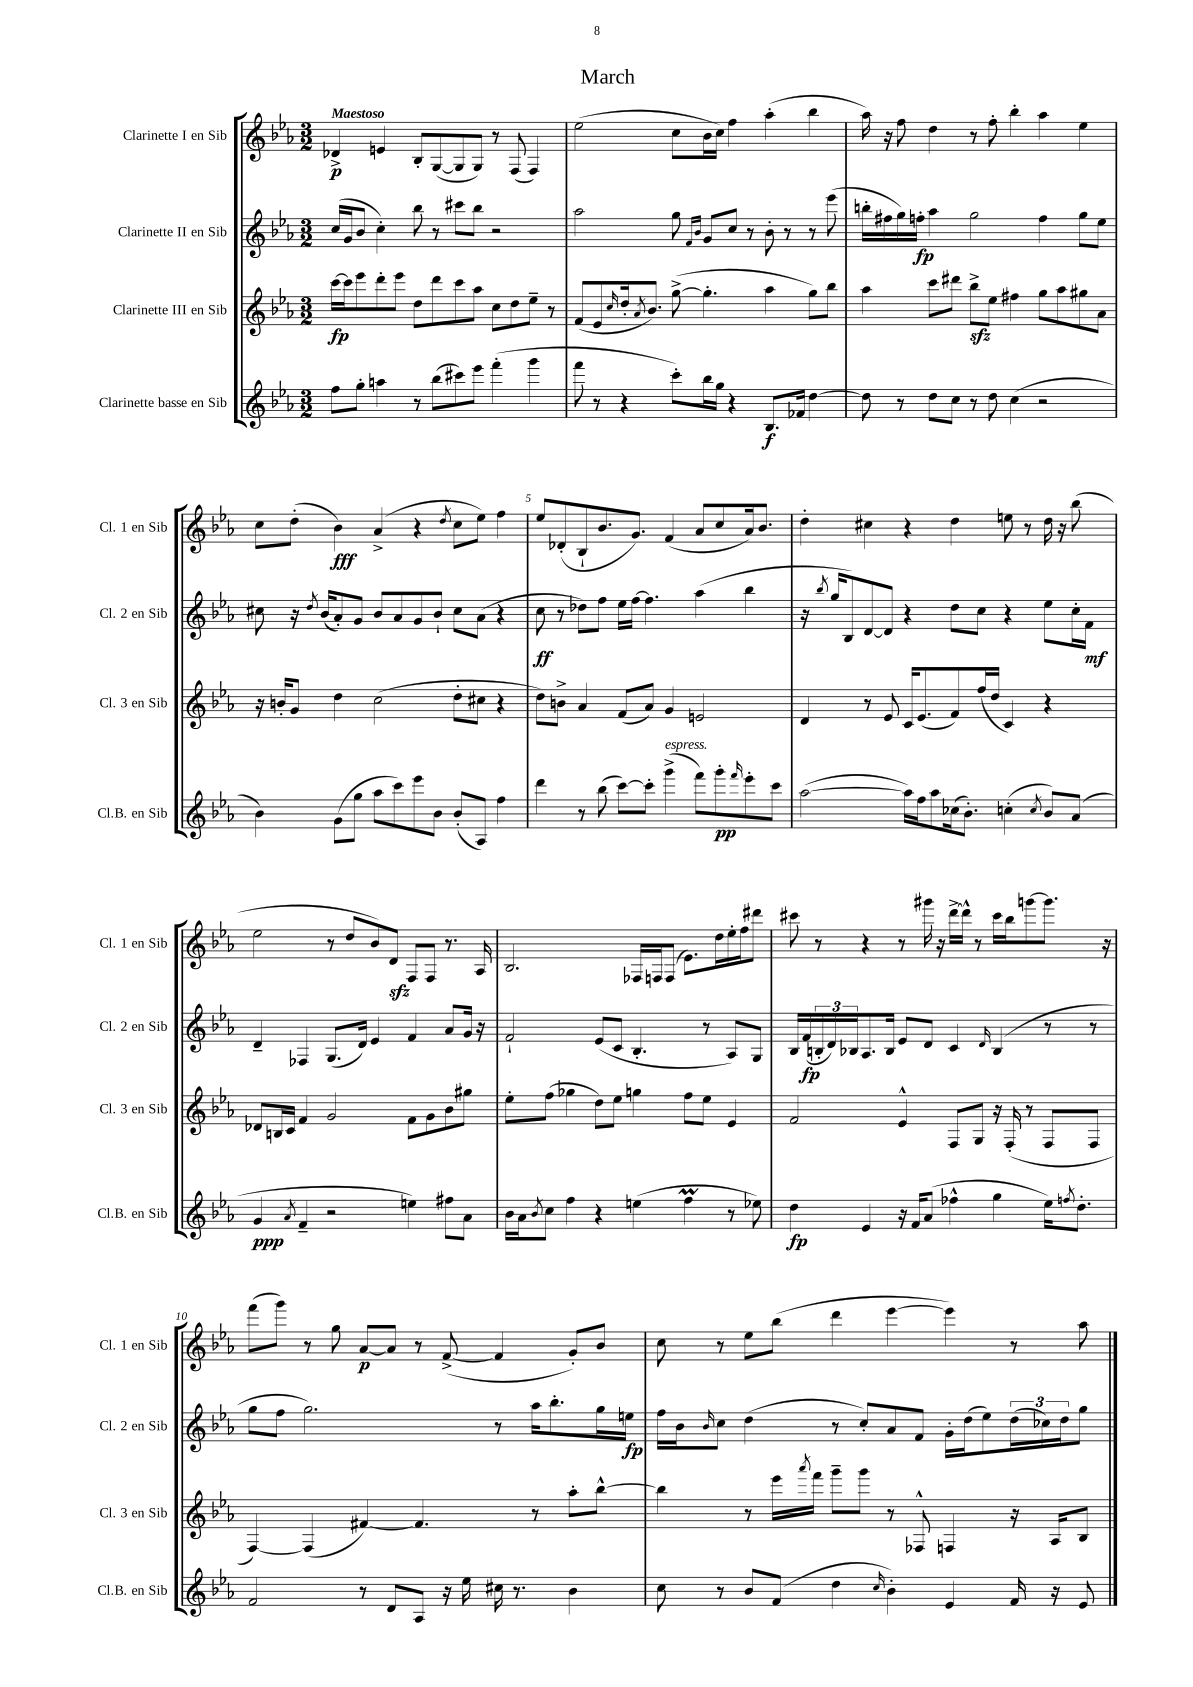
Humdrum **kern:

**kern	**dynam	**kern	**dynam	**kern	**dynam	**kern	**dynam
*part4	*part4	*part3	*part3	*part2	*part2	*part1	*part1
*staff4	*staff4	*staff3	*staff3	*staff2	*staff2	*staff1	*staff1
*I"Clarinette basse en Sib	*	*I"Clarinette III en Sib	*	*I"Clarinette II en Sib	*	*I"Clarinette I en Sib	*
*I'Cl.B. en Sib	*	*I'Cl. 3 en Sib	*	*I'Cl. 2 en Sib	*	*I'Cl. 1 en Sib	*
*clefG2	*	*clefG2	*	*clefG2	*	*clefG2	*
*k[b-e-a-]	*	*k[b-e-a-]	*	*k[b-e-a-]	*	*k[b-e-a-]	*
*M3/2	*	*M3/2	*	*M3/2	*	*M3/2	*
=1	=1	=1	=1	=1	=1	=1	=1
!	!	!	!	!	!	!LO:TX:a:B:t=Maestoso	!
8ff\L	.	[16ccc\LL	fp	(16cc/LL	.	4d-X^/	p
.	.	16ccc\J]	.	16g/J	.	.	.
8gg'\J	.	8eee-\	.	8b-/J	.	.	.
4aan\	.	8ddd'\	.	4cc'\)	.	4en/	.
.	.	8eee-\J	.	.	.	.	.
8r	.	8dd\L	.	8bb-\	.	8B-'/L	.
(8bb-\L	.	8ddd\	.	8r	.	([8G/	.
8ccc#X\)	.	8ccc\	.	8ccc#X\L	.	8G/]	.
8eee-\J	.	8aa-\J	.	8bb-\J	.	8G/J)	.
(4fff'\	.	8cc\L	.	2r	.	8r	.
.	.	8dd\	.	.	.	(8F/	.
4ggg\	.	8ee-~\J	.	.	.	4F/)	.
.	.	8r	.	.	.	.	.
=2	=2	=2	=2	=2	=2	=2	=2
8fff\	.	(8f/L	.	2aa-\	.	(2ee-\	.
8r	.	8e-/	.	.	.	.	.
.	.	16qqcc/	.	.	.	.	.
4r	.	16dd'/k	.	.	.	.	.
.	.	8qa-/	.	.	.	.	.
.	.	8.b-/J)	.	.	.	.	.
8ccc'\L)	.	([8gg^\	.	8gg\	.	8cc\L	.
.	.	.	.	16qqf/LL	.	.	.
.	.	.	.	16qqb-/JJ	.	.	.
16bb-\L	.	4.gg'\]	.	8g/L	.	16b-\L	.
16gg\JJ	.	.	.	.	.	16cc\JJ)	.
4r	.	.	.	8cc/J	.	4ff\	.
.	.	.	.	8r	.	.	.
8.B-/L	f	4aa-\	.	8b-'\	.	(4aa-'\	.
.	.	.	.	8r	.	.	.
16f-X/Jk	.	.	.	.	.	.	.
[4dd\	.	8gg\L)	.	8r	.	4bb-\	.
.	.	8bb-\J	.	(8eee-\	.	.	.
=3	=3	=3	=3	=3	=3	=3	=3
8dd\]	.	4aa-\	.	16bbn'\LL	.	16aa-\)	.
.	.	.	.	16ff#X\	.	16r	.
8r	.	.	.	16gg\)	.	8ff\	.
.	.	.	.	16ffn'\JJ	fp	.	.
8dd\L	.	8ccc\L	.	4aa-\	.	4dd\	.
8cc\J	.	8ddd#X\J	.	.	.	.	.
8r	.	8bb-zz^\L	.	2gg\	.	8r	.
8dd\	.	8ee-\J	.	.	.	8ff'\	.
(4cc\	.	4ff#X\	.	.	.	4bb-'\	.
2r	.	8gg\L	.	4ff\	.	4aa-\	.
.	.	8aa-\	.	.	.	.	.
.	.	8gg#X\	.	8gg\L	.	4ee-\	.
.	.	8a-\J	.	8ee-\J	.	.	.
!!LO:LB:g=z
=4	=4	=4	=4	=4	=4	=4	=4
4b-\)	.	16r	.	8cc#X\	.	8cc\L	.
.	.	16bn'/KL	.	.	.	.	.
.	.	8g/J	.	16r	.	(8dd'\J	.
.	.	.	.	8qdd/	.	.	.
.	.	.	.	(16b-/KL	.	.	.
(8g\L	.	4dd\	.	8a-'/)	.	4b-\)	fff
8gg\J	.	.	.	8g/J	.	.	.
8aa-\L	.	(2cc\	.	8b-/L	.	(4a-^/	.
8ccc\)	.	.	.	8a-/	.	.	.
8eee-\	.	.	.	8g/	.	4r	.
8b-\J	.	.	.	8b-`/J	.	.	.
.	.	.	.	.	.	8qdd/	.
(8b-'/L	.	8dd'\L	.	8cc#\L	.	8cc\L	.
8A-/J)	.	8cc#X\J	.	(8a-\J	.	8ee-\J)	.
4ff\	.	4r	.	4r	.	4ff\	.
=5	=5	=5	=5	=5	=5	=5	=5
4ddd\	.	8dd\L)	.	8cc\	ff	8ee-/L	.
.	.	8bn^\J	.	8r	.	(8d-X'/	.
8r	.	4a-/	.	8dd-X\L)	.	8B-`/	.
(8bb-\	.	.	.	8ff\J	.	8.b-/	.
[8ccc\L)	.	(8f/L	.	16ee-\LL	.	.	.
.	.	.	.	[16ff\JJ	.	8.g/J)	.
8ccc'\J]	.	8a-/J)	.	4.ff\]	.	.	.
!LO:TX:a:i:t=espress.	!	!	!	!	!	!	!
(4ggg^\	.	4g/	.	.	.	(4f/	.
8fff\L)	.	2en/	.	(4aa-\	.	8a-/L	.
8ggg'\	pp	.	.	.	.	8cc/	.
16qqfff/	.	.	.	.	.	.	.
8eee-'\	.	.	.	4bb-\	.	16a-/k)	.
.	.	.	.	.	.	8.b-/J	.
8ccc\J	.	.	.	.	.	.	.
=6	=6	=6	=6	=6	=6	=6	=6
([2aa-\	.	4d/	.	16r	.	4dd'\	.
.	.	.	.	8qbb-/	.	.	.
.	.	.	.	16gg/KL	.	.	.
.	.	.	.	8B-/)	.	.	.
.	.	8r	.	[8d/	.	4cc#X\	.
.	.	8e-/	.	8d/J]	.	.	.
16aa-\LL])	.	16c/KL	.	4r	.	4r	.
16ff\J	.	(8.e-/	.	.	.	.	.
8aa-\	.	.	.	.	.	.	.
(16cc-X\k	.	8f/)	.	8dd\L	.	4dd\	.
8.b-'\J)	.	.	.	.	.	.	.
.	.	(16ff/L	.	8cc\J	.	.	.
.	.	16dd/JJ	.	.	.	.	.
(4ccn'\	.	4c/)	.	4r	.	8een\	.
.	.	.	.	.	.	8r	.
8qcc/	.	.	.	.	.	.	.
8b-/L)	.	4r	.	8ee-\L	.	16dd\	.
.	.	.	.	.	.	16r	.
(8a-/J	.	.	.	16cc'\L	.	(8bb-\	.
.	.	.	.	16f\JJ	mf	.	.
!!LO:LB:g=z
=7	=7	=7	=7	=7	=7	=7	=7
4g/	ppp	8d-X/L	.	4d~/	.	2ee-\	.
.	.	16Bn/L	.	.	.	.	.
.	.	16c/JJ	.	.	.	.	.
8qa-/	.	.	.	.	.	.	.
4f~/	.	4f/	.	4F-X/	.	.	.
2r	.	2g/	.	(8.G/L	.	8r	.
.	.	.	.	.	.	8dd/L	.
.	.	.	.	16d/Jk)	.	.	.
.	.	.	.	4e-/	.	8b-/)	.
.	.	.	.	.	.	8dzz/J	.
4een\)	.	8f\L	.	4f/	.	8F/L	.
.	.	8g\	.	.	.	8F/J	.
8ff#X\L	.	8b-\	.	8a-/L	.	8.r	.
8a-\J	.	8gg#X\J	.	16g/Jk	.	.	.
.	.	.	.	16r	.	16A-/	.
=8	=8	=8	=8	=8	=8	=8	=8
16b-\LL	.	8ee-'\L	.	2f`/	.	2.B-/	.
16a-\J	.	.	.	.	.	.	.
8qb-/	.	.	.	.	.	.	.
8cc\J	.	(8ff\J	.	.	.	.	.
4ff\	.	4gg-X\	.	.	.	.	.
4r	.	8dd\L)	.	(8e-/L	.	.	.
.	.	8ee-\J	.	8c/J	.	.	.
(4een\	.	4ggn\	.	4.B-'/	.	16F-X/LL	.
.	.	.	.	.	.	16Fn/J	.
.	.	.	.	.	.	(8F/J	.
4ffM\	.	8ff\L	.	.	.	8.e-\L)	.
.	.	8ee-\J	.	8r	.	.	.
.	.	.	.	.	.	16dd\L	.
8r	.	4e-/	.	8A-/L)	.	16ee-'\	.
.	.	.	.	.	.	16ff\J	.
8ee-X\)	.	.	.	8G/J	.	8ddd#X\J	.
=9	=9	=9	=9	=9	=9	=9	=9
4dd\	fp	2f/	.	16B-/LL	.	8ccc#X\	.
.	.	.	.	(16f/	fp	.	.
.	.	.	.	24Bn'/	.	8r	.
.	.	.	.	24d/)	.	.	.
.	.	.	.	24B-X/J	.	.	.
4e-/	.	.	.	8.A-/	.	4r	.
.	.	.	.	16B-/Jk	.	.	.
16r	.	4e-^^/	.	8e-/L	.	8r	.
16f/KL	.	.	.	.	.	.	.
(8a-/J	.	.	.	8d/J	.	16ggg#X\	.
.	.	.	.	.	.	16r	.
4ff-X^^\	.	8F/L	.	4c/	.	[16ddd^\LL	.
.	.	.	.	.	.	16ddd^^\JJ]	.
.	.	8G/J	.	.	.	8r	.
.	.	.	.	16qqd/	.	.	.
4gg\	.	16r	.	(4B-/	.	16ccc#\LL	.
.	.	(16F'/	.	.	.	16bb-\J	.
.	.	8r	.	.	.	[8gggn\	.
16ee-\KL)	.	8F/L	.	8r	.	8.ggg\J]	.
8qffn/	.	.	.	.	.	.	.
8.dd'\J	.	.	.	.	.	.	.
.	.	8F/J	.	8r	.	.	.
.	.	.	.	.	.	16r	.
!!LO:LB:g=z
=10	=10	=10	=10	=10	=10	=10	=10
2f/	.	[4F/)	.	8gg\L	.	(8fff\L	.
.	.	.	.	8ff\J	.	8ggg\J)	.
.	.	(4F/]	.	2.gg\)	.	8r	.
.	.	.	.	.	.	8gg\	.
8r	.	[4f#X/)	.	.	.	[8a-/L	p
8d/L	.	.	.	.	.	8a-/J]	.
8A-/J	.	4.f#/]	.	.	.	8r	.
16r	.	.	.	.	.	([8f^/	.
16ee-\	.	.	.	.	.	.	.
16cc#X\	.	.	.	8r	.	4f/]	.
8.r	.	.	.	.	.	.	.
.	.	8r	.	16aa-\KL	.	.	.
.	.	.	.	8.bb-'\	.	.	.
4b-\	.	8aa-'\L	.	.	.	8g'/L)	.
.	.	[8bb-^^\J	.	16gg\L	.	8b-/J	.
.	.	.	.	16een\JJ	fp	.	.
=11	=11	=11	=11	=11	=11	=11	=11
8cc\	.	4bb-\]	.	16ff\LL	.	8cc\	.
.	.	.	.	16b-\J	.	.	.
.	.	.	.	16qqb-/	.	.	.
8r	.	.	.	8cc\J	.	8r	.
8b-/L	.	8r	.	(4dd\	.	8ee-\L	.
(8f/J	.	16eee-\LL	.	.	.	(8bb-\J	.
.	.	8qaaa-/	.	.	.	.	.
.	.	16fff\JJ	.	.	.	.	.
4dd\	.	8ggg~\L	.	8r	.	4ddd\	.
.	.	8ggg\J	.	8cc'/L)	.	.	.
16qqcc/	.	.	.	.	.	.	.
4b-'\)	.	8r	.	8a-/	.	[4eee-\	.
.	.	8F-X^^/	.	8f/J	.	.	.
4e-/	.	4Fn/	.	16g'\LL	.	4eee-\])	.
.	.	.	.	(16dd\J	.	.	.
.	.	.	.	8ee-\)	.	.	.
16f/	.	16r	.	(24dd\L	.	8r	.
.	.	.	.	24cc-X\)	.	.	.
16r	.	16A-/KL	.	.	.	.	.
.	.	.	.	24dd\J	.	.	.
8e-/	.	8B-/J	.	8gg\J	.	8aa-\	.
==	==	==	==	==	==	==	==
*-	*-	*-	*-	*-	*-	*-	*-
